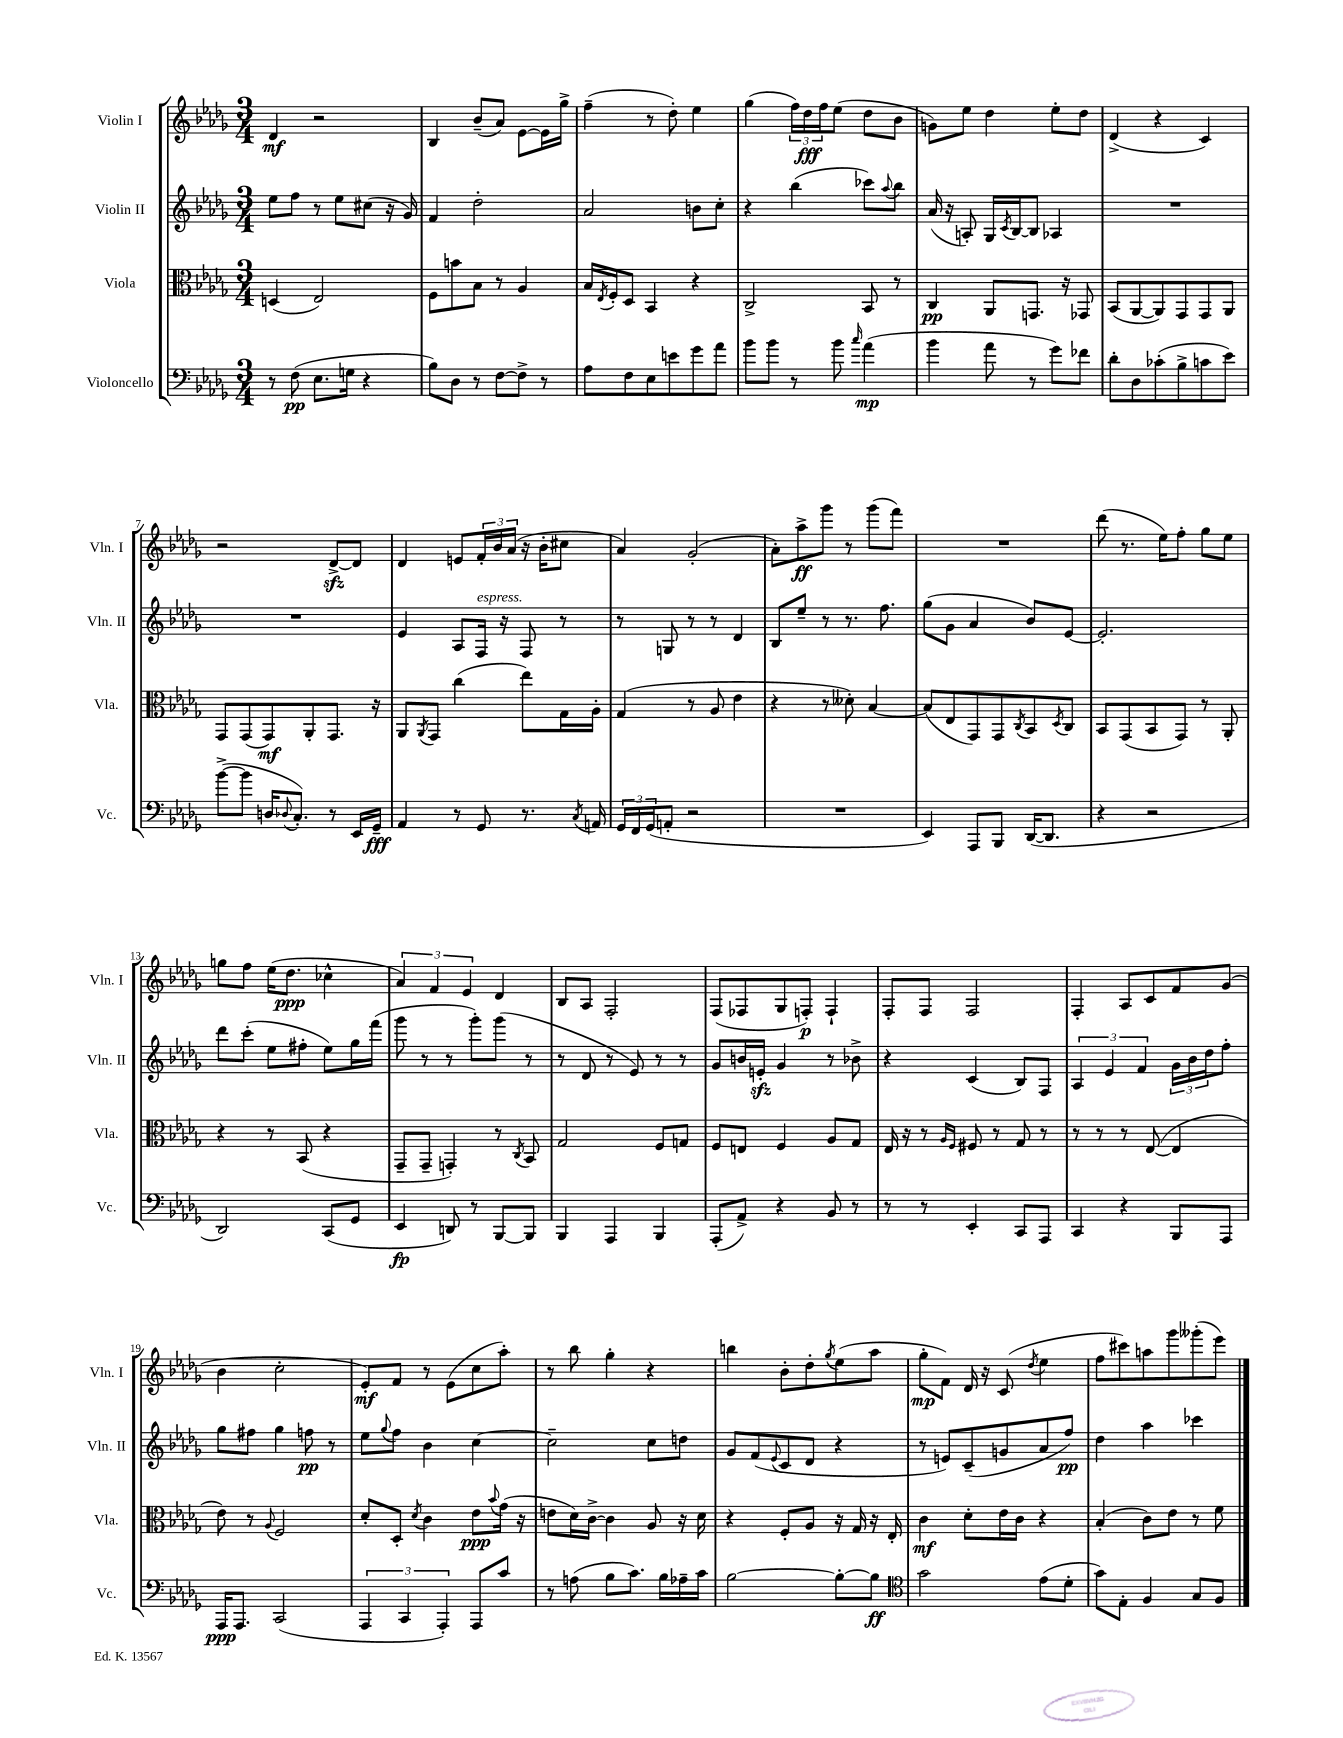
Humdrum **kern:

**kern	**dynam	**kern	**dynam	**kern	**dynam	**kern	**dynam
*part4	*part4	*part3	*part3	*part2	*part2	*part1	*part1
*staff4	*staff4	*staff3	*staff3	*staff2	*staff2	*staff1	*staff1
*I"Violoncello	*	*I"Viola	*	*I"Violin II	*	*I"Violin I	*
*I'Vc.	*	*I'Vla.	*	*I'Vln. II	*	*I'Vln. I	*
*clefF4	*	*clefC3	*	*clefG2	*	*clefG2	*
*k[b-e-a-d-g-]	*	*k[b-e-a-d-g-]	*	*k[b-e-a-d-g-]	*	*k[b-e-a-d-g-]	*
*M3/4	*	*M3/4	*	*M3/4	*	*M3/4	*
=1	=1	=1	=1	=1	=1	=1	=1
8r	.	(4Dn/	.	8ee-\L	.	4d-/	mf
(8F\	pp	.	.	8ff\J	.	.	.
8.E-\L	.	2E-/)	.	8r	.	2r	.
.	.	.	.	8ee-\L	.	.	.
16Gn\Jk	.	.	.	.	.	.	.
4r	.	.	.	(8cc#X\J	.	.	.
.	.	.	.	16r	.	.	.
.	.	.	.	16g-/)	.	.	.
=2	=2	=2	=2	=2	=2	=2	=2
8B-\L)	.	8F\L	.	4f/	.	4B-/	.
8D-\J	.	8bn\	.	.	.	.	.
8r	.	8B-\J	.	2dd-'\	.	(8b-~/L	.
[8F\L	.	8r	.	.	.	8a-/J)	.
8F^\J]	.	4A-/	.	.	.	[8e-\L	.
8r	.	.	.	.	.	16e-\L]	.
.	.	.	.	.	.	16gg-^\JJ	.
=3	=3	=3	=3	=3	=3	=3	=3
8A-\L	.	16B-/LL	.	2a-/	.	(4ff~\	.
.	.	8qE-/	.	.	.	.	.
.	.	16F'/J	.	.	.	.	.
8F\	.	8D-/J	.	.	.	.	.
8E-\	.	4BB-/	.	.	.	8r	.
8en\	.	.	.	.	.	8dd-'\)	.
8g-\	.	4r	.	8bn\L	.	4ee-\	.
8a-\J	.	.	.	8cc'\J	.	.	.
=4	=4	=4	=4	=4	=4	=4	=4
8b-\L	.	2C^/	.	4r	.	(4gg-\	.
8b-\J	.	.	.	.	.	.	.
8r	.	.	.	(4bb-\	.	24ff\LL)	.
.	.	.	.	.	.	24dd-\	fff
.	.	.	.	.	.	24ff\J	.
8b-\	.	.	.	.	.	(8ee-\J	.
16qqcc/	.	.	.	.	.	.	.
(4a-\	mp	8BB-/	.	8ccc-X\L)	.	8dd-\L	.
.	.	.	.	8qqaa-/	.	.	.
.	.	8r	.	8bb-\J	.	8b-\J	.
=5	=5	=5	=5	=5	=5	=5	=5
4b-\	.	4C/	pp	(16a-/	.	8gn\L)	.
.	.	.	.	16r	.	.	.
.	.	.	.	8An'/)	.	8ee-\J	.
8a-\	.	8AA-/L	.	16G-/LL	.	4dd-\	.
.	.	.	.	8qc/	.	.	.
.	.	.	.	[16B-/J	.	.	.
8r	.	8.GGn/J	.	8B-/J]	.	.	.
8g-\L)	.	.	.	4A-X/	.	8ee-'\L	.
.	.	16r	.	.	.	.	.
8f-X\J	.	8GG-X/	.	.	.	8dd-\J	.
=6	=6	=6	=6	=6	=6	=6	=6
8d-'\L	.	(8BB-/L	.	2.r	.	(4d-^/	.
8D-\	.	[8AA-/	.	.	.	.	.
(8c-X'\	.	8AA-/])	.	.	.	4r	.
8B-^\	.	8GG-/	.	.	.	.	.
8cn\	.	8GG-/	.	.	.	4c/)	.
8e-\J)	.	8AA-/J	.	.	.	.	.
!!LO:LB:g=z
=7	=7	=7	=7	=7	=7	=7	=7
([8b-^\L	.	8GG-/L	.	2.r	.	2r	.
8b-\J]	.	(8GG-/	.	.	.	.	.
16Dn/KL	.	8GG-/)	mf	.	.	.	.
8qqD-X/	.	.	.	.	.	.	.
8.C'/J)	.	.	.	.	.	.	.
.	.	8AA-'/	.	.	.	.	.
8r	.	8.GG-/J	.	.	.	[8d-zz^/L	.
16EE-/LL	.	.	.	.	.	8d-/J]	.
16GG-~/JJ	fff	16r	.	.	.	.	.
=8	=8	=8	=8	=8	=8	=8	=8
4AA-/	.	8AA-/L	.	4e-/	.	4d-/	.
.	.	8qAA-/	.	.	.	.	.
.	.	8GG-/J	.	.	.	.	.
8r	.	(4cc\	.	8A-/L	.	8en/L	.
!	!	!	!	!LO:TX:a:i:t=espress.	!	!	!
8GG-/	.	.	.	16F/Jk	.	24f'/L	.
.	.	.	.	.	.	24b-/	.
.	.	.	.	16r	.	.	.
.	.	.	.	.	.	(24a-/JJ	.
8.r	.	8ee-\L)	.	8F/	.	16r	.
.	.	.	.	.	.	16b-'\KL	.
.	.	16G-\L	.	8r	.	8cc#X\J	.
8qC/	.	.	.	.	.	.	.
16AAn/	.	16A-'\JJ	.	.	.	.	.
=9	=9	=9	=9	=9	=9	=9	=9
24GG-/LL	.	(4G-/	.	8r	.	4a-/)	.
24FF/	.	.	.	.	.	.	.
(24GG-/J	.	.	.	.	.	.	.
8AAn'/J	.	.	.	8Gn/	.	.	.
2r	.	8r	.	8r	.	(2g-'/	.
.	.	8A-/	.	8r	.	.	.
.	.	4e-\	.	4d-/	.	.	.
=10	=10	=10	=10	=10	=10	=10	=10
2.r	.	4r	.	8B-/L	.	8a-'\L)	.
.	.	.	.	8ee-~/J	.	8aa-^\	ff
.	.	8r	.	8r	.	8ggg-\J	.
.	.	8d--X'\)	.	8.r	.	8r	.
.	.	[4B-/	.	.	.	(8ggg-\L	.
.	.	.	.	8.ff\	.	.	.
.	.	.	.	.	.	8fff\J)	.
=11	=11	=11	=11	=11	=11	=11	=11
4EE-/)	.	(8B-/L]	.	(8gg-\L	.	2.r	.
.	.	8E-/	.	8g-\J	.	.	.
8AAA-/L	.	8GG-/)	.	4a-/	.	.	.
8BBB-/J	.	8GG-/	.	.	.	.	.
.	.	8qC/	.	.	.	.	.
([16DD-/KL	.	8BB-/	.	8b-/L)	.	.	.
8.DD-/J]	.	.	.	.	.	.	.
.	.	8qD-/	.	.	.	.	.
.	.	8C/J	.	[8e-/J	.	.	.
=12	=12	=12	=12	=12	=12	=12	=12
4r	.	8BB-/L	.	2.e-'/]	.	(8ddd-\	.
.	.	(8GG-/	.	.	.	8.r	.
2r	.	8BB-/	.	.	.	.	.
.	.	.	.	.	.	16ee-\KL)	.
.	.	8GG-/J)	.	.	.	8ff'\J	.
.	.	8r	.	.	.	8gg-\L	.
.	.	8AA-'/	.	.	.	8ee-\J	.
!!LO:LB:g=z
=13	=13	=13	=13	=13	=13	=13	=13
2DD-/)	.	4r	.	8ddd-\L	.	8ggn\L	.
.	.	.	.	(8ccc'\J	.	8ff\J	.
.	.	8r	.	8ee-\L	.	(16ee-\KL	.
.	.	.	.	.	.	8.dd-\J	ppp
.	.	(8BB-/	.	8ff#X'\J	.	.	.
(8CC/L	.	4r	.	8ee-\L)	.	4cc-X^^\	.
8GG-/J	.	.	.	16gg-\L	.	.	.
.	.	.	.	(16fff\JJ	.	.	.
=14	=14	=14	=14	=14	=14	=14	=14
4EE-/	fp	8GG-~/L	.	8ggg-\	.	6a-/)	.
.	.	8GG-~/J	.	8r	.	.	.
.	.	.	.	.	.	6f/	.
8DDn/)	.	4GGn'/)	.	8r	.	.	.
.	.	.	.	.	.	6e-/	.
8r	.	.	.	8ggg-'\L)	.	.	.
[8BBB-/L	.	8r	.	(8ggg-\J	.	4d-/	.
.	.	8qC/	.	.	.	.	.
8BBB-/J]	.	8BB-/	.	8r	.	.	.
=15	=15	=15	=15	=15	=15	=15	=15
4BBB-/	.	2G-/	.	8r	.	8B-/L	.
.	.	.	.	8d-/	.	8A-/J	.
4AAA-/	.	.	.	8r	.	2F'/	.
.	.	.	.	8e-/)	.	.	.
4BBB-/	.	8F/L	.	8r	.	.	.
.	.	8Gn/J	.	8r	.	.	.
=16	=16	=16	=16	=16	=16	=16	=16
(8AAA-'/L	.	8F/L	.	8g-/L	.	(8F/L	.
8AA-^/J)	.	8En/J	.	16bn/L	.	8F-X/	.
.	.	.	.	16enzz'/JJ	.	.	.
4r	.	4F/	.	4g-/	.	8G-/	.
.	.	.	.	.	.	8Fn'/J)	p
8BB-/	.	8A-/L	.	8r	.	4F`/	.
8r	.	8G-/J	.	8b-X^\	.	.	.
=17	=17	=17	=17	=17	=17	=17	=17
8r	.	16E-/	.	4r	.	8F'/L	.
.	.	16r	.	.	.	.	.
8r	.	8r	.	.	.	8F/J	.
.	.	16qqA-/LL	.	.	.	.	.
.	.	16qqF/JJ	.	.	.	.	.
4EE-'/	.	8F#X/	.	(4c/	.	2F/	.
.	.	8r	.	.	.	.	.
8CC/L	.	8G-/	.	8B-/L)	.	.	.
8AAA-/J	.	8r	.	8F/J	.	.	.
=18	=18	=18	=18	=18	=18	=18	=18
4CC/	.	8r	.	6A-/	.	4F'/	.
.	.	8r	.	.	.	.	.
.	.	.	.	6e-/	.	.	.
4r	.	8r	.	.	.	8A-/L	.
.	.	.	.	6f/	.	.	.
.	.	([8E-/	.	.	.	8c/	.
8BBB-/L	.	4E-/]	.	24g-\LL	.	8f/	.
.	.	.	.	24b-\	.	.	.
.	.	.	.	24dd-\J	.	.	.
8AAA-/J	.	.	.	8ff'\J	.	(8g-/J	.
!!LO:LB:g=z
=19	=19	=19	=19	=19	=19	=19	=19
16AAA-/KL	ppp	8e-\)	.	8gg-\L	.	4b-\	.
8.AAA-/J	.	.	.	.	.	.	.
.	.	8r	.	8ff#X\J	.	.	.
.	.	8qqA-/	.	.	.	.	.
(2CC/	.	2F/	.	4gg-\	.	2cc'\	.
.	.	.	.	8ffn\	pp	.	.
.	.	.	.	8r	.	.	.
=20	=20	=20	=20	=20	=20	=20	=20
6AAA-/	.	8d-'/L	.	8ee-\L	.	8e-'/L)	mf
.	.	.	.	8qqgg-/	.	.	.
.	.	8D-'/J	.	8ff\J	.	8f/J	.
6CC/	.	.	.	.	.	.	.
.	.	8qd-/	.	.	.	.	.
.	.	4c\	.	4b-\	.	8r	.
6AAA-'/)	.	.	.	.	.	.	.
.	.	.	.	.	.	(8e-\L	.
8AAA-/L	.	8e-\L	ppp	[4cc\	.	8cc\	.
.	.	8qqb-/	.	.	.	.	.
8c/J	.	(16g-\Jk	.	.	.	8aa-'\J)	.
.	.	16r	.	.	.	.	.
=21	=21	=21	=21	=21	=21	=21	=21
8r	.	8en\L	.	2cc~\]	.	8r	.
(8An\	.	16d-\L)	.	.	.	8bb-\	.
.	.	[16c^\JJ	.	.	.	.	.
8B-\L	.	4c\]	.	.	.	4gg-'\	.
8.c\J)	.	.	.	.	.	.	.
.	.	8A-/	.	8cc\L	.	4r	.
16B-\LL	.	.	.	.	.	.	.
16A-X~\	.	16r	.	8ddn\J	.	.	.
16c\JJ	.	16d-\	.	.	.	.	.
=22	=22	=22	=22	=22	=22	=22	=22
[2B-\	.	4r	.	8g-/L	.	4bbn\	.
.	.	.	.	(8f/	.	.	.
.	.	.	.	8qqe-/	.	.	.
.	.	8F'/L	.	8c/	.	8b-'\L	.
.	.	8A-/J	.	8d-/J	.	8dd-'\	.
.	.	.	.	.	.	8qgg-/	.
8B-'\L_	.	16r	.	4r	.	(8ee-\	.
.	.	16G-/	.	.	.	.	.
8B-\J]	ff	16r	.	.	.	8aa-\J	.
.	.	16E-'/	.	.	.	.	.
=23	=23	=23	=23	=23	=23	=23	=23
*clefC4	*	*	*	*	*	*	*
2g-\	.	4c\	mf	8r	.	8gg-'\L	mp
.	.	.	.	8en/L)	.	8f\J)	.
.	.	8d-'\L	.	(8c~/	.	16d-/	.
.	.	.	.	.	.	16r	.
.	.	16e-\L	.	8gn/	.	(8c/	.
.	.	16c\JJ	.	.	.	.	.
.	.	.	.	.	.	8qdd-/	.
(8e-\L	.	4r	.	8a-/	.	4ee-\	.
8d-'\J	.	.	.	8ff/J)	pp	.	.
=24	=24	=24	=24	=24	=24	=24	=24
8g-\L)	.	(4B-'/	.	4dd-\	.	8ff\L	.
8E-'\J	.	.	.	.	.	8ccc#X\)	.
4F/	.	8c\L)	.	4aa-\	.	8aan\	.
.	.	8e-\J	.	.	.	8ggg-\	.
8G-/L	.	8r	.	4ccc-X\	.	(8ggg--X'\	.
8F/J	.	8f\	.	.	.	8eee-\J)	.
==	==	==	==	==	==	==	==
*-	*-	*-	*-	*-	*-	*-	*-
